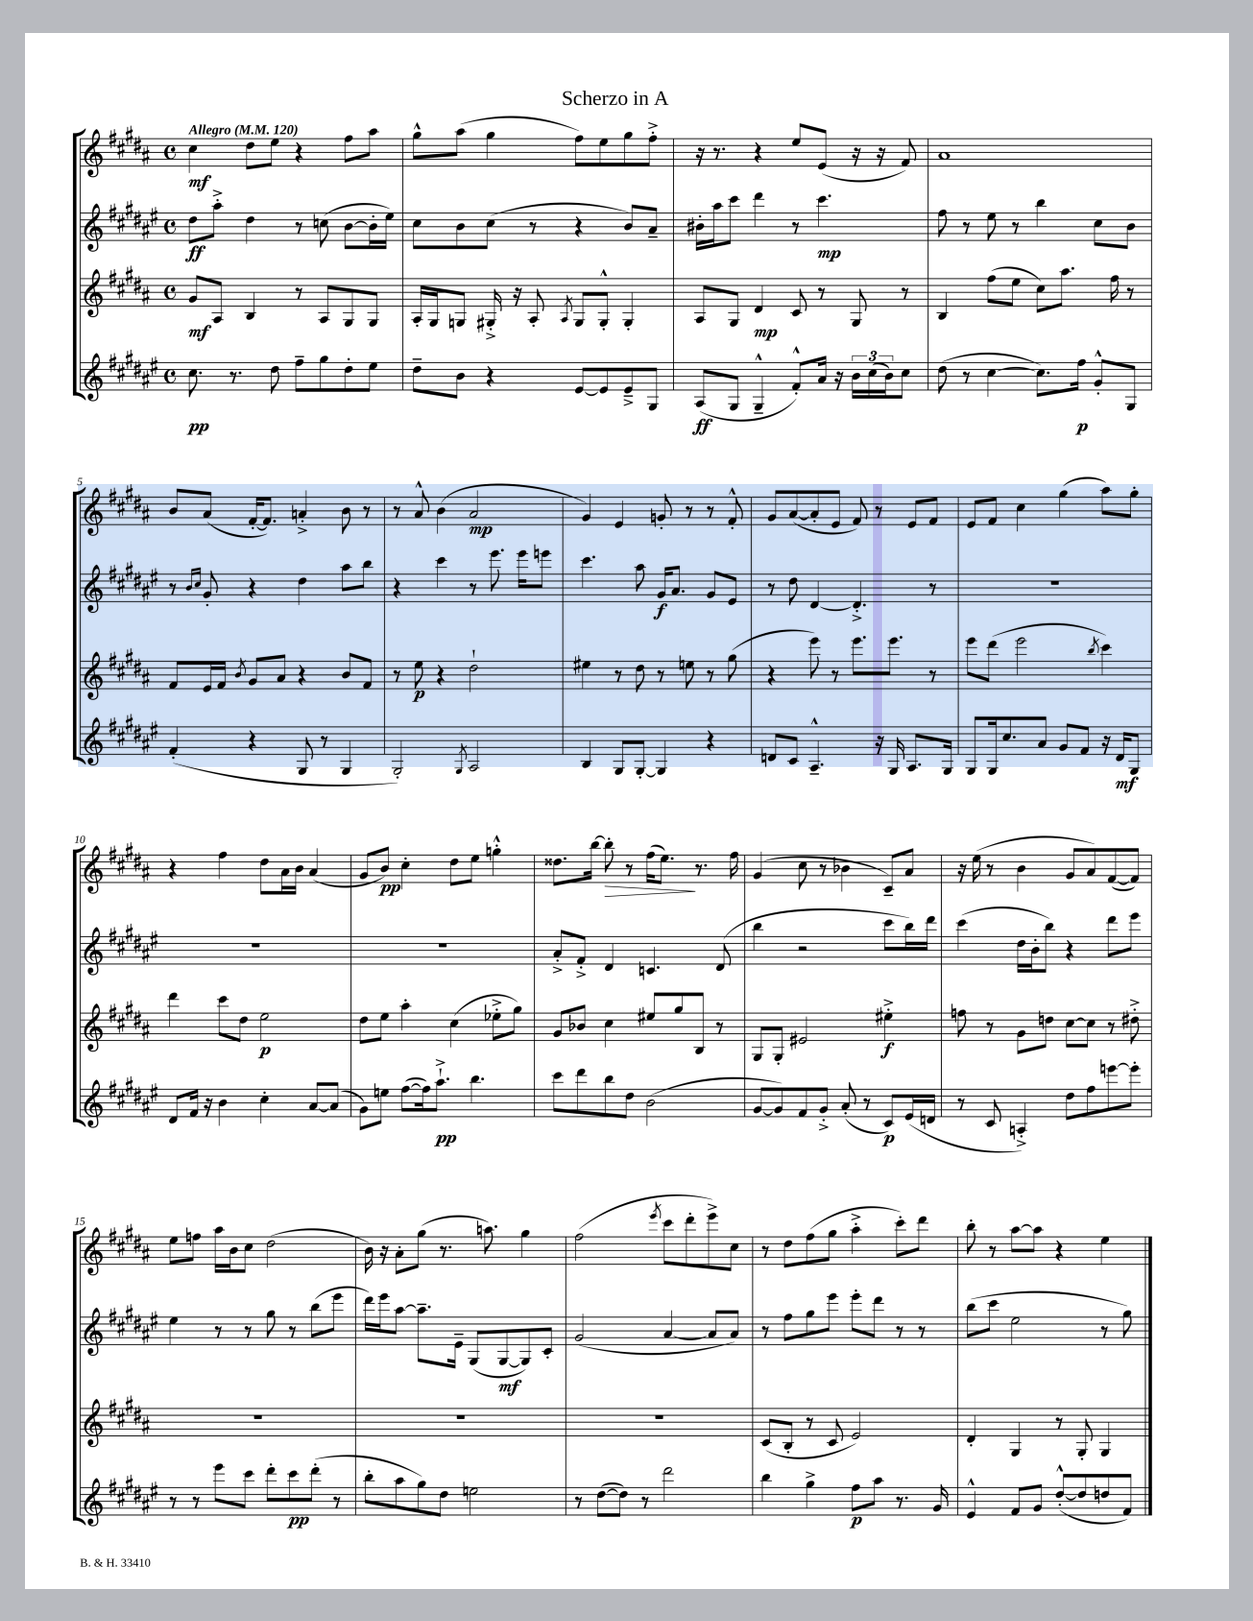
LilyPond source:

\header { title = "Scherzo in A" }
<<
\new StaffGroup <<
\new Staff = "s0" {
    \clef treble \key b \major \defaultTimeSignature \time 4/4 \tempo "Allegro" 4 = 120
    cis''4\mf dis''8 e''8 r4 fis''8 ais''8 |
    gis''8-^ ais''8( gis''4 fis''8) e''8 gis''8 fis''8-.-> |
    r16 r8. r4 e''8 e'8( r16 r16 fis'8) |
    ais'1 |
    b'8 ais'8( fis'16~-. fis'8.) a'4-.-> b'8 r8 |
    r8 ais'8-^ b'4( ais'2\mp |
    gis'4) e'4 g'8-. r8 r8 fis'8-.-^ |
    gis'8 ais'8~( ais'8-. e'8 fis'8) r8 e'8 fis'8 |
    e'8 fis'8 cis''4 gis''4( ais''8) gis''8-. |
    r4 fis''4 dis''8 ais'16 b'16 ais'4( |
    gis'8 b'8\pp) cis''4-. dis''8 e''8 g''4-.-^ |
    disis''8. b''16~ b''8-.\> r8 fis''16( e''8.\!) r8. fis''16 |
    gis'4( cis''8 r8 bes'4 cis'8--) ais'8 |
    r16 e''16( r8 b'4 gis'8 ais'8) fis'8~( fis'8) |
    e''8 f''8 ais''16 b'16 cis''8 dis''2( |
    b'16) r16 ais'8-. gis''8( r8. a''8.) gis''4 |
    fis''2( \acciaccatura { e'''8 } cis'''8 dis'''8-. e'''8->) cis''8 |
    r8 dis''8 fis''8( gis''8 ais''4-.-> cis'''8-.) dis'''8 |
    b''8-. r8 ais''8~ ais''8 r4 e''4 \bar "|." |
}
\new Staff = "s1" {
    \clef treble \key fis \major \defaultTimeSignature \time 4/4
    dis''8\ff ais''8-.-> dis''4 r8 c''8( b'8~ b'16-. eis''16) |
    cis''8 b'8 cis''8( r8 r4 b'8) ais'8-- |
    bis'16-. ais''16 cis'''8 dis'''4 r8 cis'''4.\mp |
    fis''8 r8 eis''8 r8 b''4 cis''8 b'8 |
    r8 \grace { b'16 cis''16 } gis'8-. r4 dis''4 ais''8 b''8 |
    r4 cis'''4 r8 eis'''8. eis'''16 e'''8 |
    cis'''4. ais''8 gis'16\f ais'8. gis'8 eis'8 |
    r8 dis''8 dis'4~ dis'4.-.-> r8 |
    R1 |
    R1 |
    R1 |
    ais'8-.-> fis'8-.-> dis'4 c'4. dis'8( |
    b''4 r2 cis'''8 b''16) dis'''16 |
    cis'''4( dis''16 b'16-. b''8) r4 dis'''8 eis'''8 |
    eis''4 r8 r8 gis''8 r8 b''8( eis'''8 |
    dis'''16) eis'''16 ais''8~ ais''8.-- eis'16-- gis8( gis8~\mf gis8) cis'8-. |
    gis'2( ais'4~ ais'8 ais'8) |
    r8 fis''8 gis''8 eis'''8 eis'''8-. dis'''8 r8 r8 |
    b''8( cis'''8 eis''2 r8 gis''8) \bar "|." |
}
\new Staff = "s2" {
    \clef treble \key b \major \defaultTimeSignature \time 4/4
    gis'8\mf ais8 b4 r8 ais8 gis8 gis8 |
    ais16-. gis16 g8 gis16-.-> r16 ais8-. \acciaccatura { ais8 } gis8 gis8-.-^ gis4-. |
    ais8 gis8 dis'4\mp cis'8 r8 gis8 r8 |
    b4 fis''8( e''8 cis''8) ais''8. fis''16 r8 |
    fis'8 e'16 fis'16 \acciaccatura { b'8 } gis'8 ais'8 r4 b'8 fis'8 |
    r8 e''8\p r4 dis''2-! |
    eis''4 r8 dis''8 r8 e''8 r8 gis''8( |
    r4 e'''8) r8 e'''8. e'''8. r8 |
    e'''8 dis'''8( e'''2 \acciaccatura { b''8 } cis'''4) |
    dis'''4 cis'''8 dis''8 e''2\p |
    dis''8 e''8 ais''4-. cis''4( ees''8-.-> gis''8) |
    gis'8 bes'8 cis''4 eis''8 gis''8 b8 r8 |
    gis8 gis8-. eis'2 eis''4-.->\f |
    f''8 r8 gis'8 d''8 cis''8~ cis''8 r8 dis''8-.-> |
    R1 |
    R1 |
    R1 |
    cis'8( b8-. r8 cis'8 e'2) |
    dis'4-. gis4 r8 gis8-. gis4 \bar "|." |
}
\new Staff = "s3" {
    \clef treble \key fis \major \defaultTimeSignature \time 4/4
    cis''8.\pp r8. dis''8 fis''8-- gis''8 dis''8-. eis''8 |
    dis''8-- b'8 r4 eis'8~ eis'8 eis'8---> gis8 |
    ais8\ff( gis8 gis4---^ fis'8-.-^) ais'16 r16 \tuplet 3/2 { b'16 cis''16( b'16) } cis''8 |
    dis''8( r8 cis''4~ cis''8.) fis''16\p gis'8-.-^ gis8 |
    fis'4-.( r4 gis8 r8 gis4 |
    gis2-.) \acciaccatura { gis8 } ais2 |
    b4 gis8 gis8~-. gis4 r4 |
    d'8 cis'8 ais4.---^ r16 gis16 ais8. gis16 |
    gis8 gis16 cis''8. ais'8 gis'8 fis'8 r16 dis'16\mf gis8 |
    dis'8 fis'16 r16 b'4 cis''4-. ais'8~ ais'8( |
    gis'8) e''8 fis''8~( fis''16) ais''8.-!->\pp b''4. |
    cis'''8 dis'''8 b''8 dis''8 b'2( |
    gis'8~ gis'8) fis'8 gis'8-.-> ais'8-.( r8 cis'8\p) eis'16( d'16 |
    r8 cis'8 a4-.->) dis''8 fis''8 e'''8~ e'''8-. |
    r8 r8 eis'''8 cis'''8 dis'''8-. cis'''8\pp dis'''8-.( r8 |
    b''8-. ais''8 gis''8) dis''8 e''2 |
    r8 dis''8~( dis''8) r8 dis'''2 |
    b''4 gis''4-> fis''8\p ais''8 r8. gis'16 |
    eis'4-^ fis'8 gis'8 dis''8~-.-^( dis''8 d''8 fis'8) \bar "|." |
}
>>
>>
